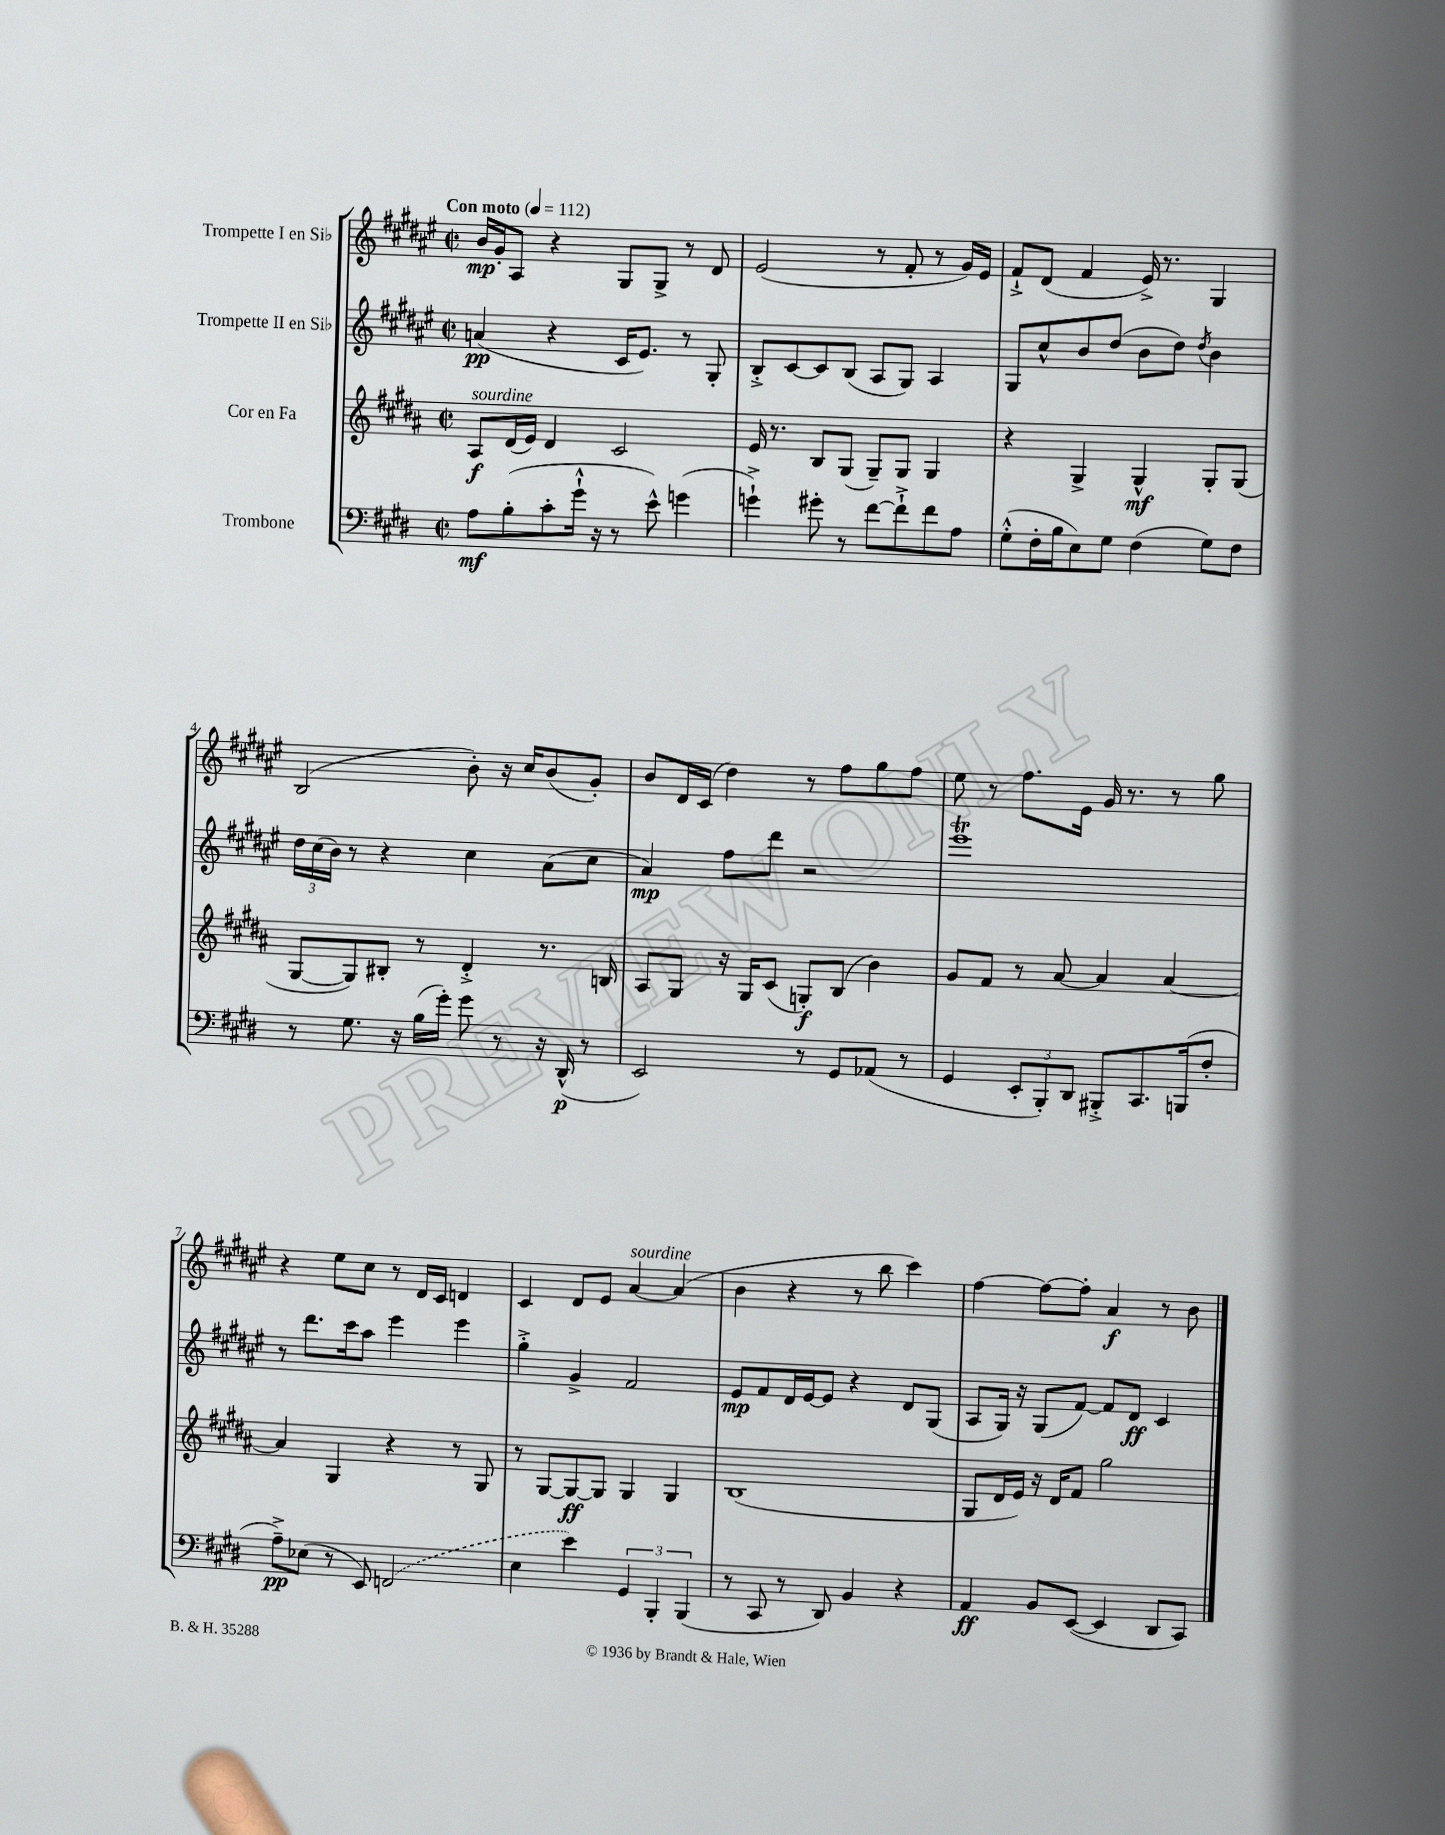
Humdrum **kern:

**kern	**kern	**kern	**kern
*staff4	*staff3	*staff2	*staff1
*clefF4	*clefG2	*clefG2	*clefG2
*k[f#c#g#d#]	*k[f#c#g#d#a#]	*k[f#c#g#d#a#e#]	*k[f#c#g#d#a#e#]
*M2/2	*M2/2	*M2/2	*M2/2
*met(c|)	*met(c|)	*met(c|)	*met(c|)
*MM112	*MM112	*MM112	*MM112
8A	8A#	(4a	16b
.	.	.	16g#'
(8B'	(16d#	.	8A#
.	16e)	.	.
8c#'	4d#	4r	4r
16g#`^^	.	.	.
16r	.	.	.
8r	2c#	16c#	8G#
.	.	8.e#)	.
8e^^)	.	.	8G#^
(4g	.	8r	8r
.	.	8G#'	8d#
=	=	=	=
4g`^)	16e	8B'^	(2e#
.	8.r	.	.
.	.	[8c#	.
8g#'	8B	8c#]	.
8r	(8G#	(8B	.
[8f#	8G#~)	8A#	8r
8f#`^]	8G#	8G#)	8f#'
8f#	4G#	4A#	8r
8A	.	.	16g#)
.	.	.	16e#
=	=	=	=
(8G#'^^	4r	8G#	8f#`^
16F#'	.	8cc#^^	(8d#
16B	.	.	.
8E)	4G#^	8b	4f#
8G#	.	(8dd#	.
(4F#	4G#^^	8b	16e#^)
.	.	.	8.r
.	.	8dd#)	.
.	.	8qdd#	.
8G#)	8G#'	4b	4G#
8F#	(8G#	.	.
=	=	=	=
8r	[8G#	24dd#	(2B
.	.	(24cc#	.
.	.	24b)	.
8.G#	8G#])	8r	.
.	8B#'	4r	.
16r	.	.	.
(16B	8r	.	.
16g#')	.	.	.
8g#	4d#'^	4cc#	8b')
8r	.	.	16r
.	.	.	16cc#
16r	8.r	(8a#	(8b
(16DD#^^	.	.	.
8r	.	8cc#	8g#')
.	16B	.	.
=	=	=	=
2EE)	8A#	4a#)	8b
.	8G#	.	16d#
.	.	.	(16c#
.	16r	8ff#	4dd#)
.	16G#	.	.
.	(8c#	8ddd#	.
8r	8G')	2r	8r
8GG#	(8B	.	8ff#
(8AA-	4b)	.	8gg#
8r	.	.	8ff#
=	=	=	=
4GG#	8g#	1eee#	8ee#
.	8f#	.	8r
12EE'	8r	.	8.ff#
12BBB')	.	.	.
.	[8a#	.	.
12DD#	.	.	.
.	.	.	16e#
8BBB#'^	4a#]	.	16g#
.	.	.	8.r
8.CC#	.	.	.
.	[4a#	.	8r
(16BBB	.	.	.
8F#'	.	.	8gg#
=	=	=	=
8A~^)	4a#]	8r	4r
(8E-	.	8.ddd#	.
8r	4G#	.	8ee#
.	.	16ccc#	.
8EE)	.	8aa#	8cc#
(2FF	4r	4eee#	8r
.	.	.	16d#
.	.	.	16c#
.	8r	4eee#	4d
.	8G#	.	.
=	=	=	=
4E	8r	4gg#'^	4c#
.	[8G#	.	.
4e)	8G#_	4g#^	8d#
.	8G#]	.	8e#
6GG#	4G#	2f#	[4a#
6BBB'	.	.	.
.	4G#	.	(4a#]
(6BBB	.	.	.
=	=	=	=
8r	(1B	8e#	4b
8CC#	.	8f#	.
8r	.	16d#	4r
.	.	[16e#	.
8DD#)	.	8e#]	.
4BB	.	4r	8r
.	.	.	8bb
4r	.	8d#	4ccc#)
.	.	(8G#	.
=	=	=	=
4AA	8G#	8A#	[4ff#
.	16d#	16G#)	.
.	16e)	16r	.
8BB	16r	(8G#	8ff#_
.	16d#	.	.
([8EE	8f#	[8f#)	8ff#']
4EE]	2gg#	8f#]	4a#
.	.	8d#	.
8DD#	.	4c#	8r
8CC#)	.	.	8b
==	==	==	==
*-	*-	*-	*-
